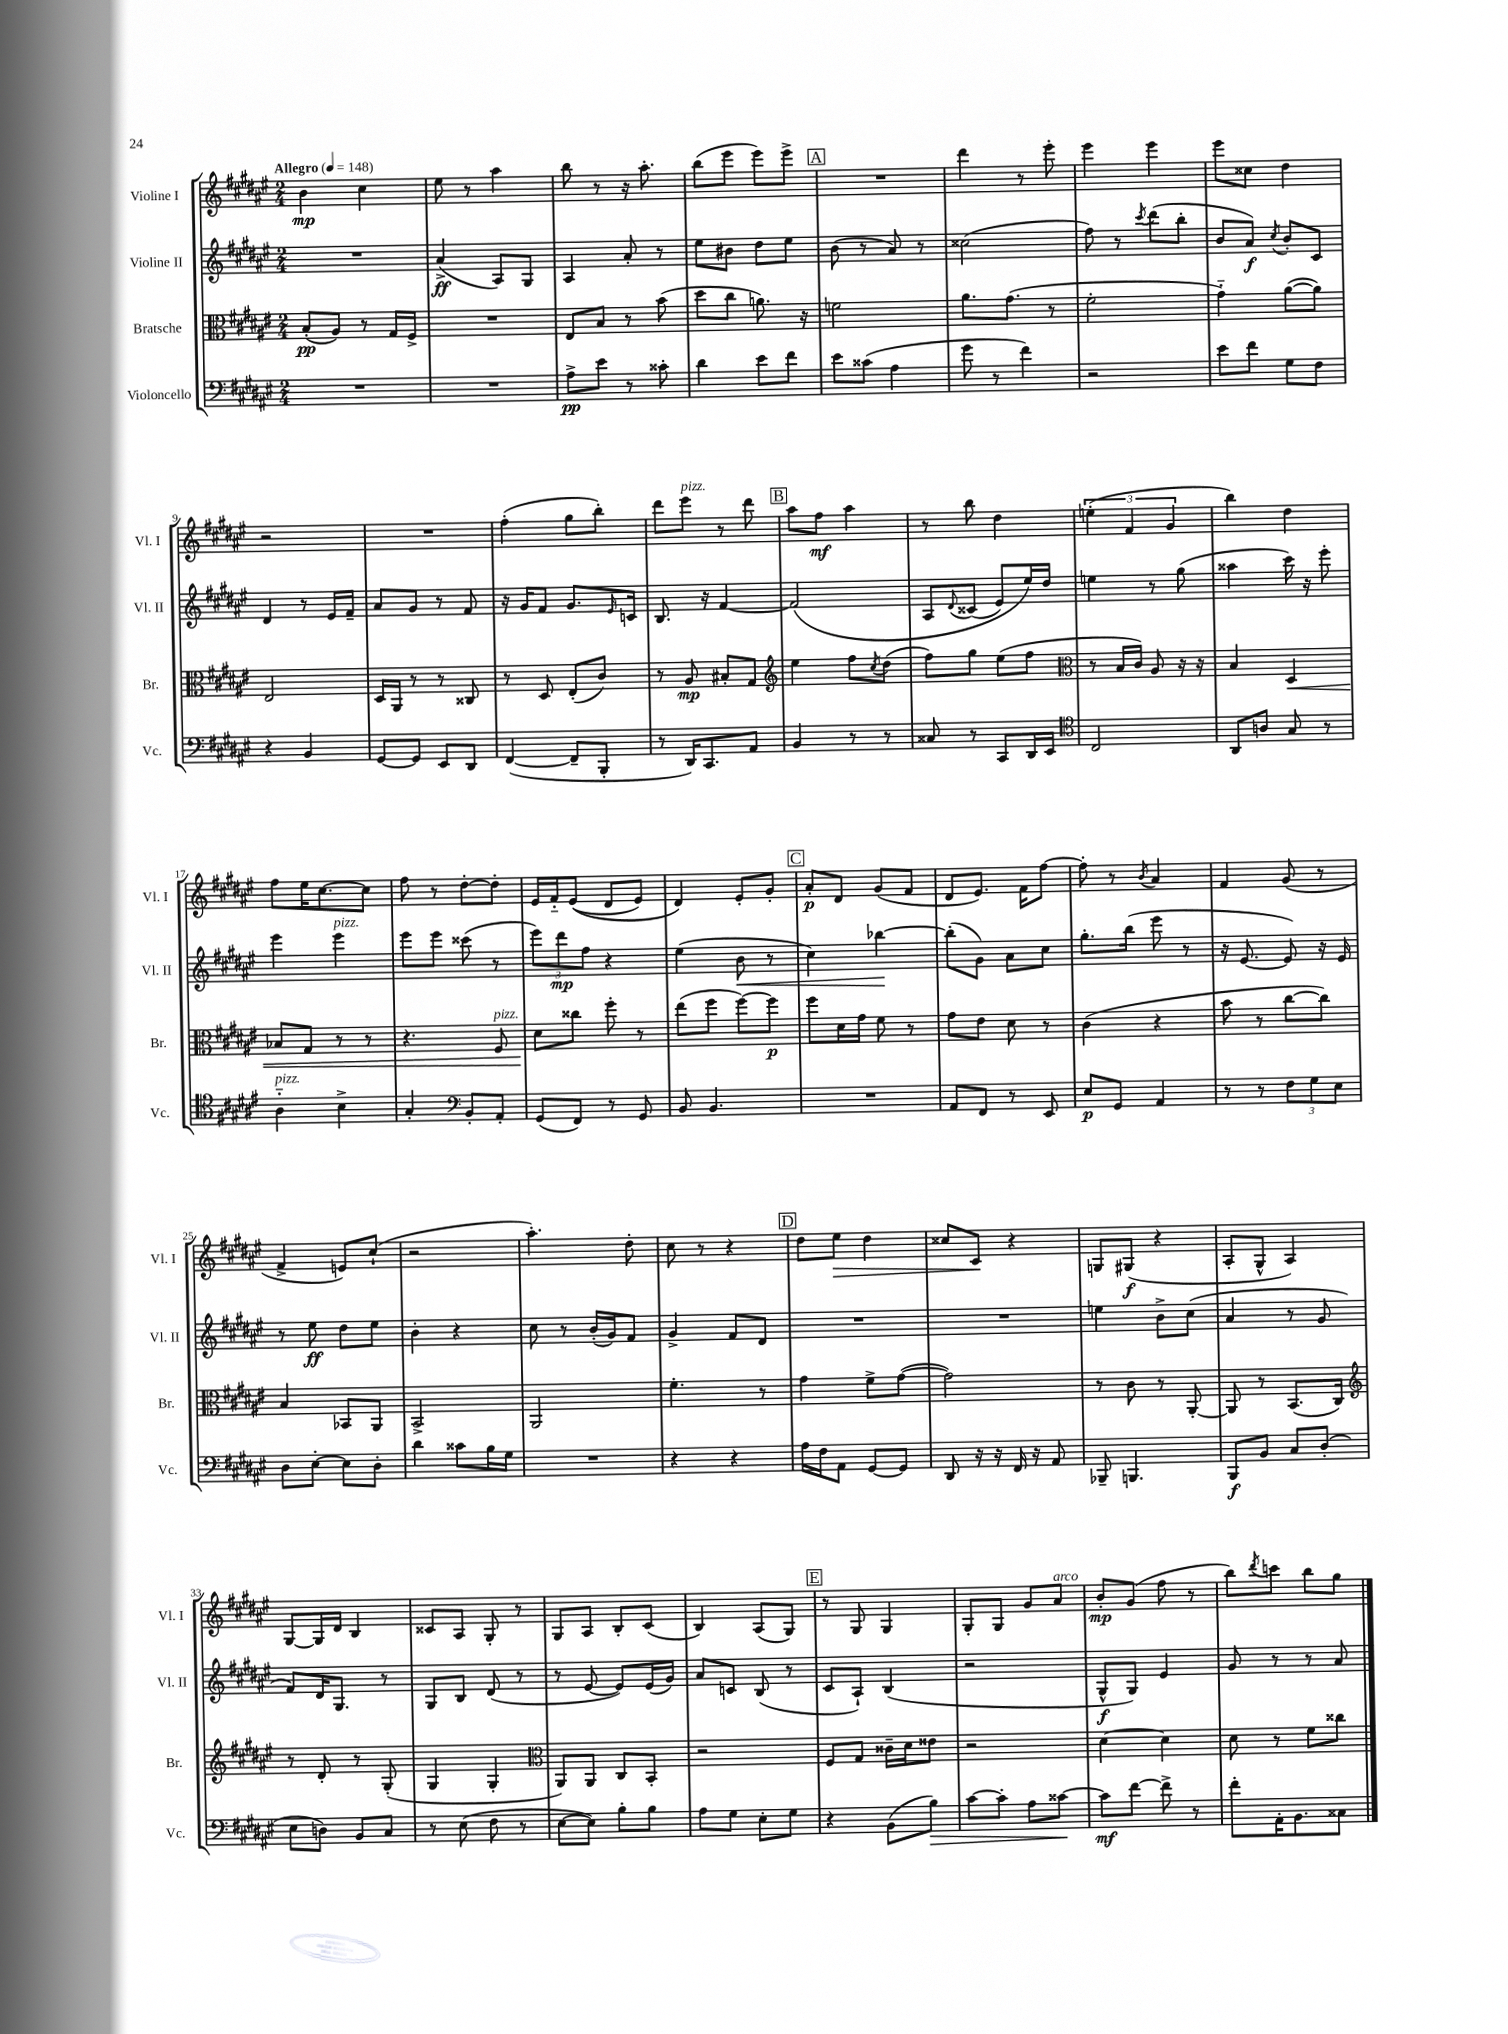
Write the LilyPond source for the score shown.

<<
\new StaffGroup <<
\new Staff = "s0" \with { instrumentName = "Violine I" shortInstrumentName = "Vl. I" } {
    \clef treble \key fis \major \numericTimeSignature \time 2/4 \tempo "Allegro" 4 = 148
    b'4\mp cis''4 |
    eis''8 r8 ais''4 |
    b''8 r8 r16 ais''8.-. |
    b''8( eis'''8 eis'''8) eis'''8-> |
    \mark \markup { \box "A" } R2 |
    dis'''4 r8 eis'''8-. |
    eis'''4 eis'''4 |
    eis'''8 cisis''8 dis''4 |
    r2 |
    R2 |
    fis''4-.( gis''8 b''8-.) |
    dis'''8 eis'''8^\markup { \italic "pizz." } r8 dis'''8 |
    \mark \markup { \box "B" } ais''8 fis''8\mf ais''4 |
    r8 b''8 dis''4 |
    \tuplet 3/2 { e''4-.( fis'4 gis'4 } |
    b''4) dis''4 |
    fis''8 eis''16 cis''8.~ cis''8 |
    fis''8 r8 dis''8~-. dis''8-. |
    eis'16 fis'16-_ eis'8(\( dis'8 eis'8) |
    dis'4\) eis'8-. gis'8-. |
    \mark \markup { \box "C" } ais'8-.\p dis'8 gis'8( fis'8 |
    dis'8 eis'8.) fis'16 fis''8~ |
    fis''8-. r8 \acciaccatura { b'8 } ais'4 |
    fis'4 gis'8( r8 |
    fis'4-> e'8) cis''8-!( |
    r2 |
    ais''4.-.) dis''8-. |
    cis''8 r8 r4 |
    \mark \markup { \box "D" } dis''8 eis''8\> dis''4 |
    cisis''8 cis'8\! r4 |
    g8 gis8\f( r4 |
    ais8-. gis8-^ ais4) |
    gis8~ gis16 dis'16 b4 |
    cisis'8 ais8 gis8-. r8 |
    gis8 ais8 b8-. cis'8( |
    b4) ais8( gis8) |
    \mark \markup { \box "E" } r8 gis8 gis4 |
    gis8-. gis8 gis'8 ais'8^\markup { \italic "arco" } |
    b'8-.\mp gis'8( fis''8 r8 |
    b''8) \acciaccatura { dis'''8 } c'''8 b''8 gis''8 \bar "|." |
}
\new Staff = "s1" \with { instrumentName = "Violine II" shortInstrumentName = "Vl. II" } {
    \clef treble \key fis \major \numericTimeSignature \time 2/4
    R2 |
    ais'4->\ff( ais8) gis8 |
    ais4 ais'8-. r8 |
    eis''8 bis'8 dis''8 eis''8 |
    \mark \markup { \box "A" } b'8( r8 ais'8) r8 |
    cisis''2( |
    fis''8) r8 \acciaccatura { cis'''8 } dis'''8( b''8-. |
    b'8 ais'8\f) \acciaccatura { cis''8 } b'8-. cis'8 |
    dis'4 r8 eis'16 fis'16-- |
    ais'8 gis'8 r8 fis'8 |
    r16 gis'16 fis'8 gis'8. \grace { eis'16 } c'16 |
    b8. r16 fis'4~ |
    \mark \markup { \box "B" } fis'2\( |
    ais8 \appoggiatura { dis'8 } cisis'8( eis'8) eis''16\) dis''16 |
    e''4 r8 gis''8( |
    aisis''4 cis'''16) r16 eis'''8-. |
    eis'''4 eis'''4^\markup { \italic "pizz." } |
    eis'''8 eis'''8 cisis'''8( r8 |
    \tuplet 3/2 { eis'''8) dis'''8\mp fis''8 } r4 |
    eis''4( b'8\< r8 |
    \mark \markup { \box "C" } cis''4) bes''4~\! |
    bes''8-.( gis'8) ais'8 cis''8 |
    gis''8.-. b''16( eis'''8 r8 |
    r16 eis'8.~ eis'8) r16 eis'16 |
    r8 eis''8\ff dis''8 eis''8 |
    b'4-. r4 |
    cis''8 r8 b'16-.( gis'16) fis'8 |
    gis'4-> fis'8 dis'8 |
    \mark \markup { \box "D" } R2 |
    R2 |
    e''4 b'8-> cis''8( |
    ais'4 r8 gis'8 |
    fis'8) dis'16 gis8. r8 |
    gis8 b8 dis'8( r8 |
    r8 eis'8~ eis'8) eis'16( gis'16) |
    ais'8 c'8 b8( r8 |
    \mark \markup { \box "E" } cis'8 ais8-!) b4( |
    r2 |
    gis8-^\f gis8) eis'4 |
    gis'8 r8 r8 ais'8 \bar "|." |
}
\new Staff = "s2" \with { instrumentName = "Bratsche" shortInstrumentName = "Br." } {
    \clef alto \key fis \major \numericTimeSignature \time 2/4
    b8-.\pp( ais8) r8 gis16 fis16-> |
    R2 |
    eis8 b8 r8 b'8( |
    dis''8 cis''8 a'8.) r16 |
    \mark \markup { \box "A" } f'2 |
    ais'8. gis'8.( r8 |
    fis'2-. |
    gis'4-_) ais'8~( ais'8) |
    eis2 |
    dis16 ais,16 r8 r8 cisis8 |
    r8 dis8 eis8-.( cis'8) |
    r8 ais8\mp bis8-. gis8 |
    \mark \markup { \box "B" } \clef treble eis''4 fis''8 \acciaccatura { cis''8 } dis''8( |
    fis''8) gis''8 eis''8( fis''8 |
    \clef alto r8 b16 cis'16) ais8 r16 r16 |
    b4 dis4\< |
    bes8 gis8 r8 r8 |
    r4. fis8^\markup { \italic "pizz." } |
    dis'8\! cisis''8 fis''8-. r8 |
    eis''8( fis''8 fis''8~) fis''8\p |
    \mark \markup { \box "C" } fis''8 dis'16 gis'16 fis'8 r8 |
    gis'8 eis'8 dis'8 r8 |
    cis'4( r4 |
    b'8 r8 cis''8~ cis''8) |
    b4 bes,8 ais,8 |
    b,2-> |
    ais,2 |
    fis'4.-. r8 |
    \mark \markup { \box "D" } gis'4 fis'8-> gis'8~( |
    gis'2) |
    r8 cis'8 r8 ais,8~-. |
    ais,8 r8 b,8.( cis16) |
    \clef treble r8 dis'8-. r8 gis8-.( |
    gis4 gis4-. |
    \clef alto ais,8) ais,8 cis8 b,8-. |
    r2 |
    \mark \markup { \box "E" } fis8 gis8 cisis'16-- dis'16 eisis'8 |
    r2 |
    dis'4~ dis'4 |
    dis'8 r8 fis'8 cisis''8 \bar "|." |
}
\new Staff = "s3" \with { instrumentName = "Violoncello" shortInstrumentName = "Vc." } {
    \clef bass \key fis \major \numericTimeSignature \time 2/4
    R2 |
    R2 |
    ais8->\pp eis'8 r8 cisis'8-. |
    dis'4 eis'8 fis'8 |
    \mark \markup { \box "A" } eis'8 cisis'8( ais4 |
    gis'8 r8 fis'4) |
    r2 |
    eis'8 fis'8 gis8 fis8 |
    r4 b,4 |
    gis,8~ gis,8 eis,8 dis,8 |
    fis,4~( fis,8-- b,,8-. |
    r8 dis,16) cis,8. ais,8 |
    \mark \markup { \box "B" } b,4 r8 r8 |
    cisis8 r8 cis,8 dis,16 eis,16 |
    \clef tenor cis2 |
    ais,8 a8 gis8 r8 |
    ais4-_^\markup { \italic "pizz." } b4-> |
    gis4-. \clef bass b,8-. ais,8-. |
    gis,8( fis,8) r8 gis,8 |
    b,8 b,4. |
    \mark \markup { \box "C" } R2 |
    ais,8 fis,8 r8 eis,8 |
    eis8\p gis,8 ais,4 |
    r8 r8 \tuplet 3/2 { fis8 gis8 eis8 } |
    dis8 eis8~-. eis8 dis8-. |
    dis'4 cisis'8 b16 gis16 |
    R2 |
    r4 r4 |
    \mark \markup { \box "D" } ais16 fis16 ais,8 gis,8~ gis,8 |
    dis,8 r16 r16 fis,16 r16 ais,8 |
    bes,,8-- b,,4. |
    b,,8\f b,8 cis8 dis8-.( |
    eis8 d8) b,8 cis8 |
    r8 eis8( fis8 r8 |
    eis8~ eis8) b8-. b8 |
    ais8 gis8 eis8-. gis8 |
    \mark \markup { \box "E" } r4 b,8( b8\>) |
    cis'8~ cis'8-. ais8 cisis'8~\! |
    cisis'8\mf fis'8~ fis'8-> r8 |
    fis'8-. ais,16-. b,8. cisis8 \bar "|." |
}
>>
>>
